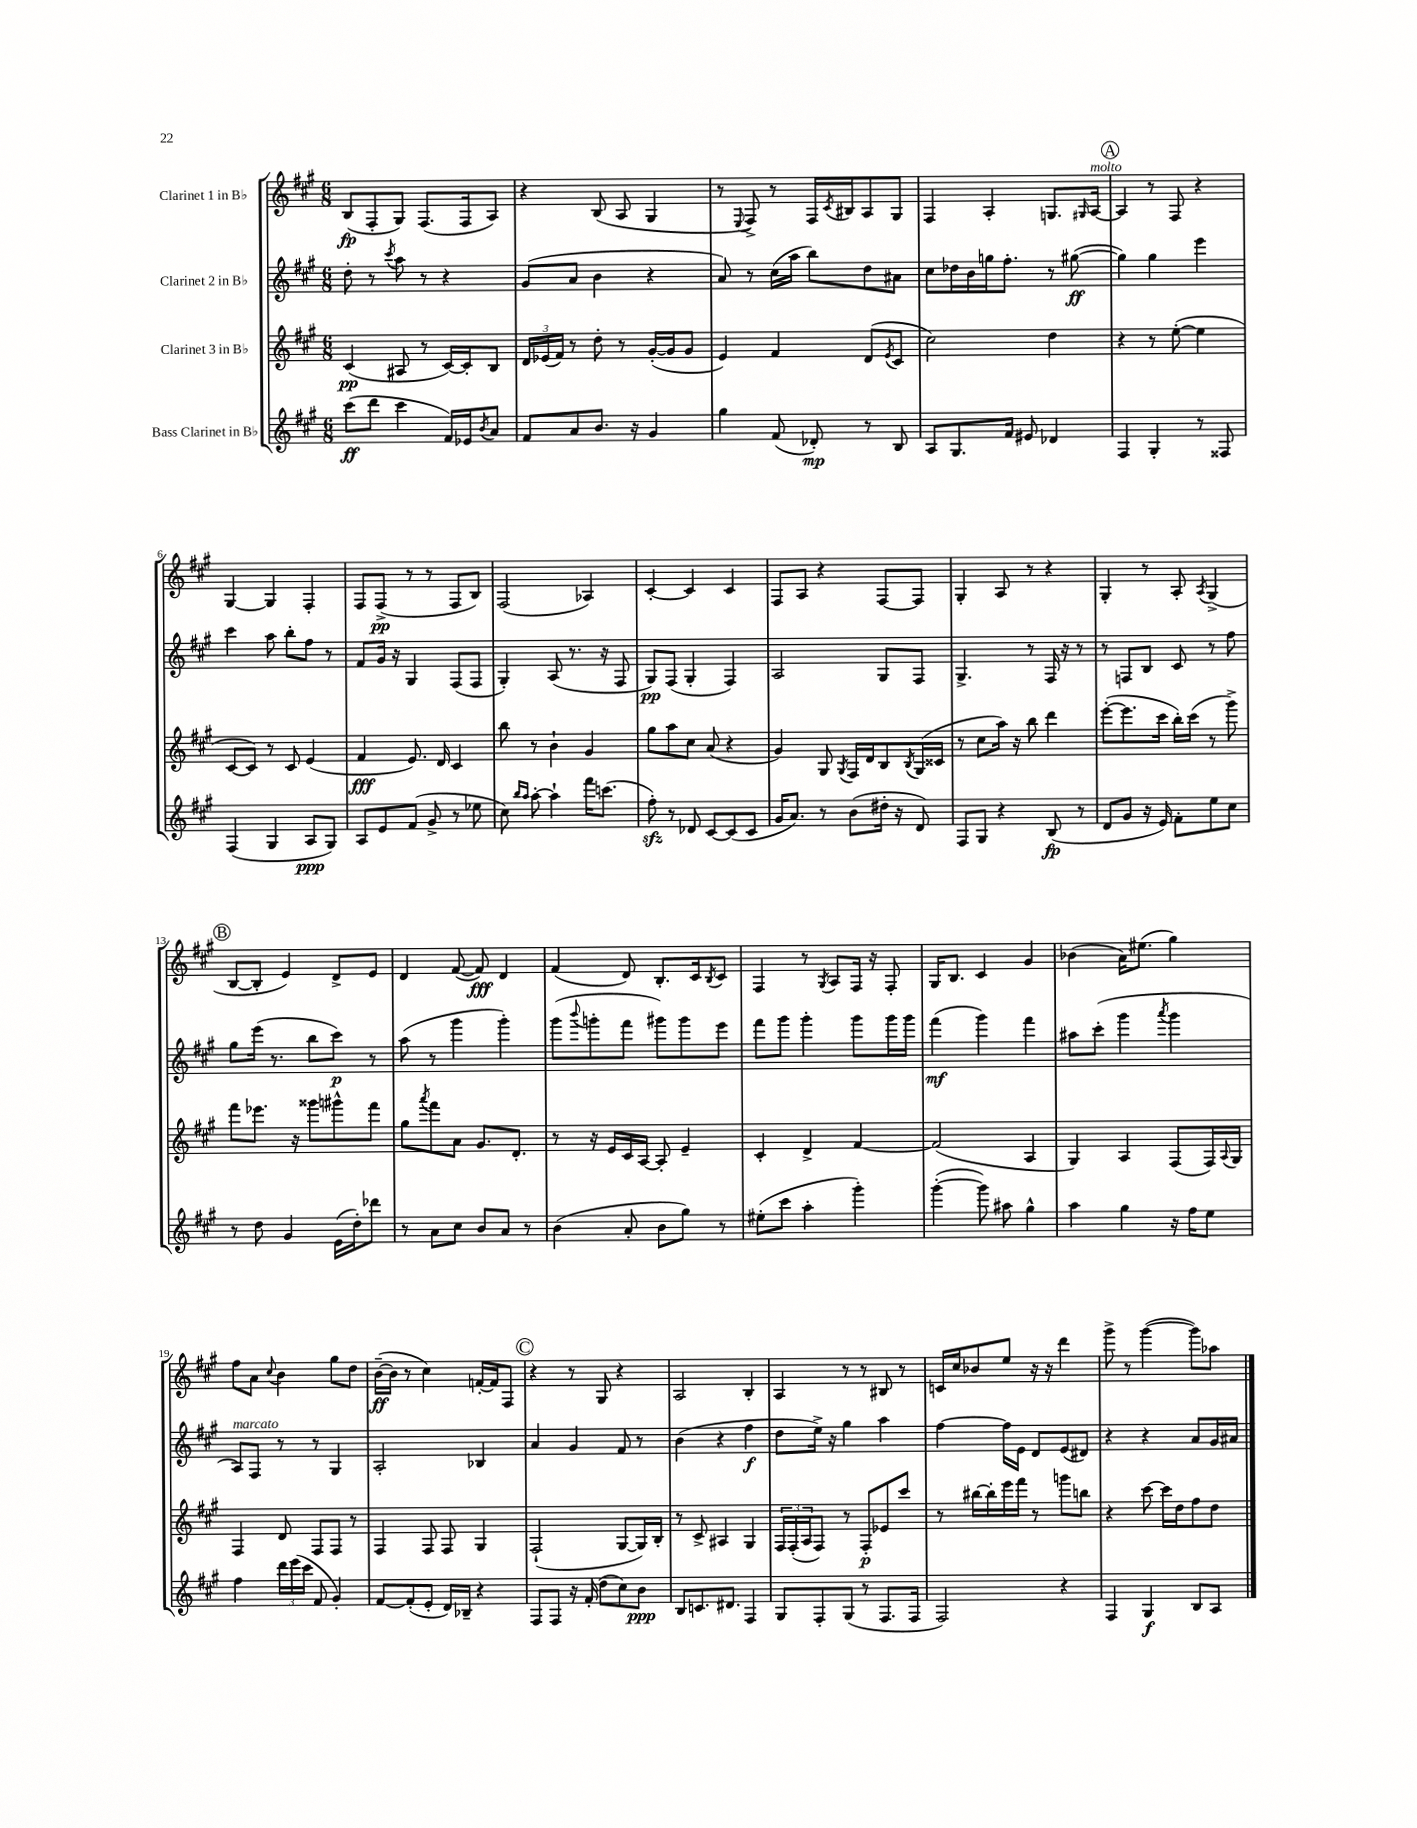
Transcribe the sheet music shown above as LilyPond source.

<<
\new StaffGroup <<
\new Staff = "s0" \with { instrumentName = "Clarinet 1 in Bb" } {
    \clef treble \key a \major \numericTimeSignature \time 6/8
    b8\fp( fis8-. gis8) fis8.( fis16 a8) |
    r4 b8( a8 gis4 |
    r8 \appoggiatura { e8 } fis8->) r8 fis16 \acciaccatura { cis'8 } bis16 a8 gis8 |
    fis4 a4-. g8. \grace { gis16 } a16~^\markup { \italic "molto" } |
    \mark \markup { \circle "A" } a4 r8 fis8 r4 |
    gis4~ gis4 fis4-. |
    fis8 fis8->\pp( r8 r8 fis8 b8) |
    fis2( aes4) |
    cis'4~-. cis'4 cis'4 |
    fis8 a8 r4 fis8~ fis8 |
    gis4-. a8 r8 r4 |
    gis4-. r8 a8-. \acciaccatura { a8 } gis4->( |
    \mark \markup { \circle "B" } b8~ b8-. e'4) d'8-> e'8 |
    d'4 fis'8~( fis'8\fff) d'4 |
    fis'4( d'8) b8.-. cis'16 \acciaccatura { b8 } cis'8 |
    fis4 r8 \acciaccatura { gis8 } a8 fis16 r16 fis8-. |
    gis16 b8. cis'4 gis'4 |
    bes'4( a'16) eis''8.( gis''4) |
    fis''8 a'8 \appoggiatura { cis''8 } b'4 gis''8 d''8 |
    b'16~--\ff( b'16 r8 cis''4) f'16~-. f'16 fis8 |
    \mark \markup { \circle "C" } r4 r8 gis8 r4 |
    a2 b4-. |
    a4 r8 r8 bis8 r8 |
    c'16 cis''16 bes'8 e''8 r16 r16 d'''4 |
    gis'''8-> r8 gis'''4~( gis'''8) aes''8 \bar "|." |
}
\new Staff = "s1" \with { instrumentName = "Clarinet 2 in Bb" } {
    \clef treble \key a \major \numericTimeSignature \time 6/8
    d''8-. r8 \acciaccatura { cis'''8 } a''8 r8 r4 |
    gis'8( a'8 b'4 r4 |
    a'8) r8 cis''16( a''16 b''8) d''8 ais'8 |
    cis''8 des''16 b'16 g''16 fis''8.-. r8 gis''8~\ff( |
    \mark \markup { \circle "A" } gis''4) gis''4 e'''4 |
    cis'''4 a''8 b''8-. fis''8 r8 |
    fis'8 gis'16 r16 gis4 fis8( fis8 |
    gis4-.) a8( r8. r16 fis8 |
    gis8\pp) fis8( gis4-. fis4) |
    a2 gis8 fis8 |
    gis4.-> r8 fis16 r16 r8 |
    r8 f8 b8 cis'8 r8 fis''8 |
    \mark \markup { \circle "B" } gis''8 e'''16( r8. b''8 cis'''8\p) r8 |
    a''8( r8 gis'''4 gis'''4-.) |
    gis'''8( \appoggiatura { b'''8 } g'''8-. fis'''8 gis'''8) gis'''8 e'''8 |
    fis'''8 gis'''8 gis'''4-. gis'''8 gis'''16 gis'''16 |
    fis'''4\mf( gis'''4) fis'''4 |
    ais''8 cis'''8-.( gis'''4 \acciaccatura { a'''8 } gis'''4 |
    a8^\markup { \italic "marcato" }) fis8 r8 r8 gis4 |
    a2-. bes4 |
    \mark \markup { \circle "C" } a'4 gis'4 fis'8 r8 |
    b'4( r4 fis''4\f |
    d''8 e''16->) r16 gis''4 a''4 |
    fis''4~ fis''16 e'16 d'8 e'8( dis'8) |
    r4 r4 a'8 gis'16 ais'16 \bar "|." |
}
\new Staff = "s2" \with { instrumentName = "Clarinet 3 in Bb" } {
    \clef treble \key a \major \numericTimeSignature \time 6/8
    cis'4\pp( ais8 r8 cis'16~) cis'16-. b8 |
    \tuplet 3/2 { d'16 ees'16( fis'16) } r8 d''8-. r8 gis'16~-.( gis'16 gis'8 |
    e'4) fis'4 d'8( \acciaccatura { e'8 } cis'8 |
    cis''2) d''4 |
    \mark \markup { \circle "A" } r4 r8 e''8~-.( e''4 |
    cis'8~ cis'8) r8 cis'8 e'4( |
    fis'4\fff e'8.) d'16 cis'4 |
    b''8 r8 b'4-! gis'4 |
    gis''8 a''8 cis''8 a'8( r4 |
    gis'4) gis8 \acciaccatura { gis8 } fis16 d'16 b8 \acciaccatura { b8 } gis16( cisis'16 |
    r8 cis''8 a''16) r16 b''8 d'''4 |
    e'''8~-.( e'''8. cis'''16 b''16-.) cis'''16( r8 gis'''8->) |
    \mark \markup { \circle "B" } fis'''8 ees'''8. r16 gisis'''8 gis'''8-^ fis'''8 |
    gis''8 \acciaccatura { a'''8 } fis'''8 a'8 gis'8. d'8.-. |
    r8 r16 e'16 cis'16 a16~ a8-. e'4-- |
    cis'4-. d'4-> fis'4~ |
    fis'2( a4 |
    gis4) a4 fis8( fis16) \appoggiatura { a8 } gis16 |
    fis4 d'8 fis8 fis8 r8 |
    fis4 fis8 fis8 gis4 |
    \mark \markup { \circle "C" } fis2-!( gis8~ gis16) b16-. |
    r8 cis'8-> ais4 gis4 |
    \tuplet 3/2 { fis16 fis16-.( a16 } fis8) r8 fis8-.\p ees'8 cis'''8 |
    r8 bis''16~ bis''16-. e'''16 fis'''16 r8 g'''8 b''8 |
    r4 cis'''8~ cis'''16 d''16 fis''8 d''8 \bar "|." |
}
\new Staff = "s3" \with { instrumentName = "Bass Clarinet in Bb" } {
    \clef treble \key a \major \numericTimeSignature \time 6/8
    cis'''8\ff( d'''8 cis'''4 fis'16) ees'16 \acciaccatura { b'8 } a'8 |
    fis'8 a'8 b'8. r16 gis'4 |
    gis''4 fis'8( des'8-.\mp) r8 b8 |
    a8 gis8. fis'16 eis'8 des'4 |
    \mark \markup { \circle "A" } fis4 gis4-. r8 fisis8 |
    fis4( gis4 a8\ppp gis8) |
    a8 e'8 fis'8( gis'8-> r8 ees''8 |
    cis''8) \grace { b''16 a''16 } a''8~-. a''4-! fis'''16 c'''8.( |
    fis''8-.\sfz) r8 des'8 cis'8~ cis'8( cis'8 |
    gis'16 a'8.) r8 b'8( dis''16-. r16 d'8) |
    fis8 gis8 r4 b8\fp( r8 |
    d'8 gis'8 r16 e'16) fis'8-. e''8 cis''8 |
    \mark \markup { \circle "B" } r8 d''8 gis'4 e'16( d''16-.) des'''8 |
    r8 a'8 cis''8 b'8 a'8 r8 |
    b'4( a'8-. b'8 gis''8) r8 |
    eis''8-.( cis'''8 a''4-. gis'''4-.) |
    gis'''4~-.( gis'''8) ais''8 gis''4-^ |
    a''4 gis''4 r16 fis''16 e''8 |
    fis''4 \tuplet 3/2 { d'''16 e'''16( cis'''16 } fis'8 gis'4-.) |
    fis'8~ fis'8-.( e'8-. d'16) bes16-- r4 |
    \mark \markup { \circle "C" } fis8 fis8 r16 fis'16-.( d''8 cis''8) b'8\ppp |
    b8 c'8. dis'8. fis4 |
    gis8 fis8-. gis8( r8 fis8. fis16 |
    fis2) r4 |
    fis4 gis4\f b8 a8 \bar "|." |
}
>>
>>
